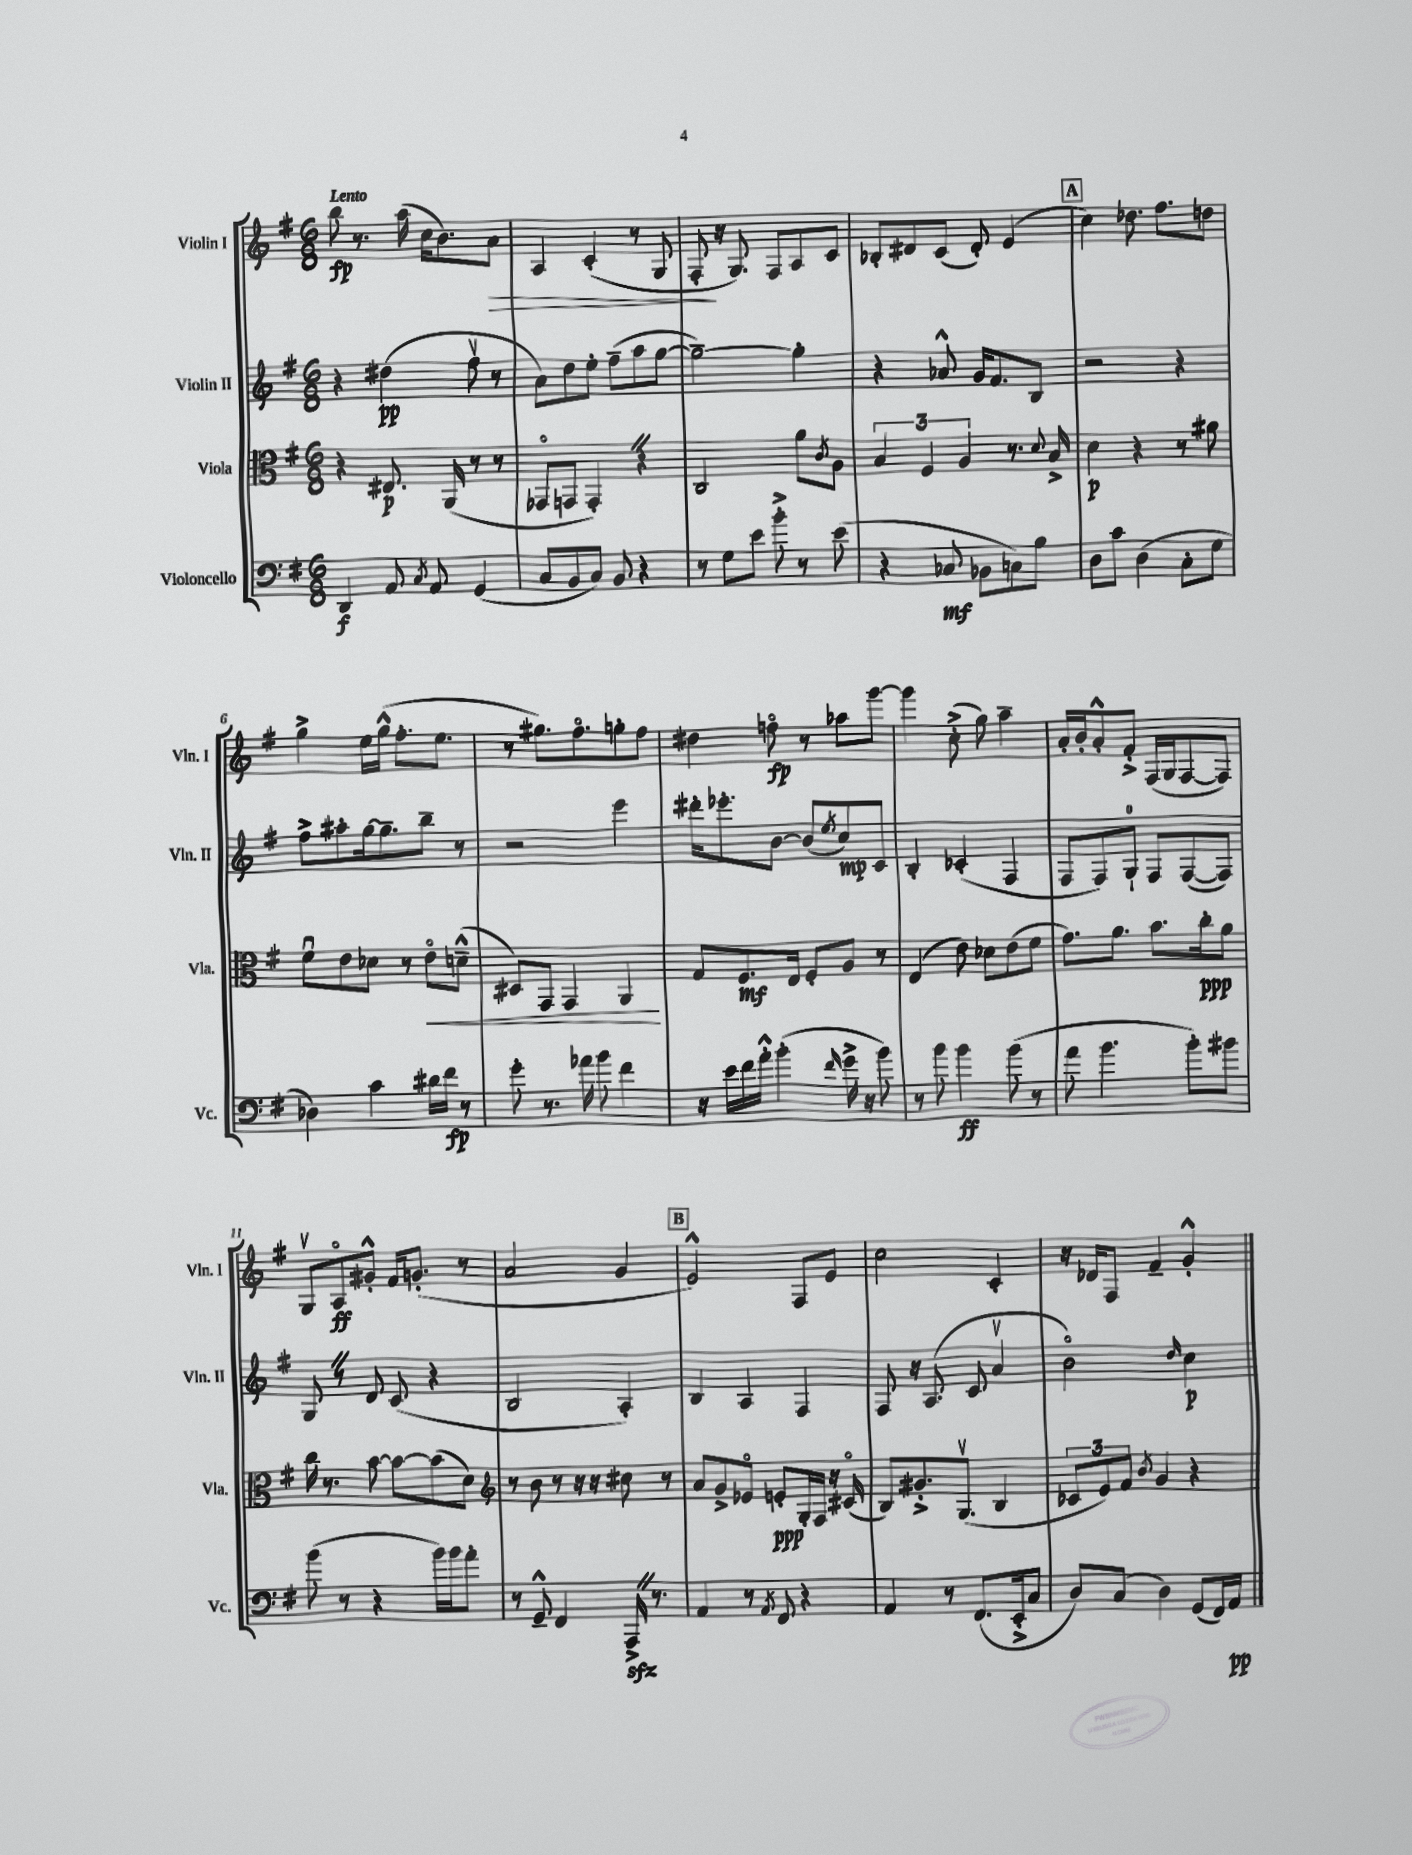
<<
\new StaffGroup <<
\new Staff = "s0" \with { instrumentName = "Violin I" shortInstrumentName = "Vln. I" } {
    \clef treble \key g \major \numericTimeSignature \time 6/8 \tempo "Lento"
    b''8\fp r8. a''16( c''16 b'8.) a'8\> |
    a4 c'4-.( r8 g8 |
    fis8-.\! r16 g8.) fis8 a8 c'8 |
    bes8-. dis'8 c'8( dis'8-.) e'4( |
    \mark \markup { \box "A" } c''4) des''8. fis''8. d''8 |
    g''4-> e''16 g''16-^( fis''8.-. e''8. |
    r8 gis''8.) fis''8.\flageolet g''8-. fis''8 |
    dis''4 f''8\flageolet\fp r8 aes''8 g'''8~ |
    g'''4 c''8-.->( g''8) a''4-- |
    a'16-. b'16-. a'8-.-^ fis'8-.-> fis16( g16 fis8~ fis8) |
    g8\upbow a8\flageolet\ff gis'8-.-^ fis'16 g'8.-.( r8 |
    a'2 g'4 |
    \mark \markup { \box "B" } e'2-^) fis8 e'8 |
    c''2 c'4-. |
    r16 des'16 fis8 fis'4-- g'4-.-^ \bar "|." |
}
\new Staff = "s1" \with { instrumentName = "Violin II" shortInstrumentName = "Vln. II" } {
    \clef treble \key g \major \numericTimeSignature \time 6/8
    r4 dis''4\pp( fis''8\upbow r8 |
    a'8) d''8 e''8-. fis''8--( a''8 g''8~ |
    g''2~--) g''4-. |
    r4 aes'8-^ g'16 fis'8. b8 |
    \mark \markup { \box "A" } r2 r4 |
    fis''8-> ais''8-. g''16~ g''8.-- b''8-- r8 |
    r2 e'''4 |
    dis'''16-. ees'''8.-. b'8~ b'8( \acciaccatura { e''8 } c''8\mp) c'8 |
    b4-. ces'4-.( fis4 |
    fis8 fis8) g8-0-! fis8 fis8~( fis8) |
    g8 \once \override BreathingSign.text = \markup { \musicglyph "scripts.caesura.straight" } \breathe r8 d'8 c'8( r4 |
    b2 a4-.) |
    \mark \markup { \box "B" } b4 a4 fis4 |
    fis8 r16 a8.( c'8 a'4\upbow |
    b'2\flageolet) \grace { d''16 } c''4\p \bar "|." |
}
\new Staff = "s2" \with { instrumentName = "Viola" shortInstrumentName = "Vla." } {
    \clef alto \key g \major \numericTimeSignature \time 6/8
    r4 eis8.\p a,16( r8 r8 |
    ges,8\flageolet g,8 g,4-.) \once \override BreathingSign.text = \markup { \musicglyph "scripts.caesura.straight" } \breathe r4 |
    c2 a'8 \acciaccatura { c'8 } a8 |
    \tuplet 3/2 { b4 fis4 a4 } r8. \appoggiatura { d'8 } b16-> |
    \mark \markup { \box "A" } d'4\p r4 r8 ais'8 |
    fis'8\downbow e'8 des'8 r8 e'8\flageolet\< d'8---^( |
    dis8) g,8 g,4 a,4\! |
    g8 fis8.\mf e16 fis8-. a8 r8 |
    e4( e'8) des'8 e'8( fis'8 |
    g'8.) a'8. b'8. c''16-.\ppp a'8 |
    c''16 r8. b'8~ b'8~ b'8( d'8) |
    \clef treble r8 b'8 r8 r16 r16 cis''8 r8 |
    \mark \markup { \box "B" } a'8 g'8-> ees'8\flageolet e'8-.\ppp g16-. fis16 r16 cis'16\flageolet( |
    b8) gis'8.-.-> g8.\upbow( b4 |
    \tuplet 3/2 { ces'8 e'8) fis'8 } \acciaccatura { b'8 } g'4 r4 \bar "|." |
}
\new Staff = "s3" \with { instrumentName = "Violoncello" shortInstrumentName = "Vc." } {
    \clef bass \key g \major \numericTimeSignature \time 6/8
    d,4\f a,8 \acciaccatura { c8 } a,8 g,4( |
    c8 b,8 c8) b,8 r4 |
    r8 g8 e'8 b'8-.-> r8 e'8( |
    r4 ces8\mf bes,8 c8) b8 |
    \mark \markup { \box "A" } d8 c'8 d4( c8-. g8 |
    des4) c'4 dis'16 fis'16\fp r8 |
    g'8-. r8. aes'16 b'8 fis'4 |
    r16 e'16 fis'16 a'16-.-^ b'4-.( \grace { fis'16 } g'16-> r16 b'8) |
    r8 b'8 b'4\ff b'8( r8 |
    a'8 b'4. b'8-.) bis'8 |
    b'8( r8 r4 b'16) b'16 a'8-. |
    r8 g,8---^ fis,4 a,,16->\sfz \once \override BreathingSign.text = \markup { \musicglyph "scripts.caesura.straight" } \breathe r8. |
    \mark \markup { \box "B" } a,4 r8 \acciaccatura { a,8 } fis,8 r4 |
    a,4 r8 fis,8.( e,16-.-> c8 |
    d8) c8( d4) g,8( fis,16) a,16\pp \bar "|." |
}
>>
>>
